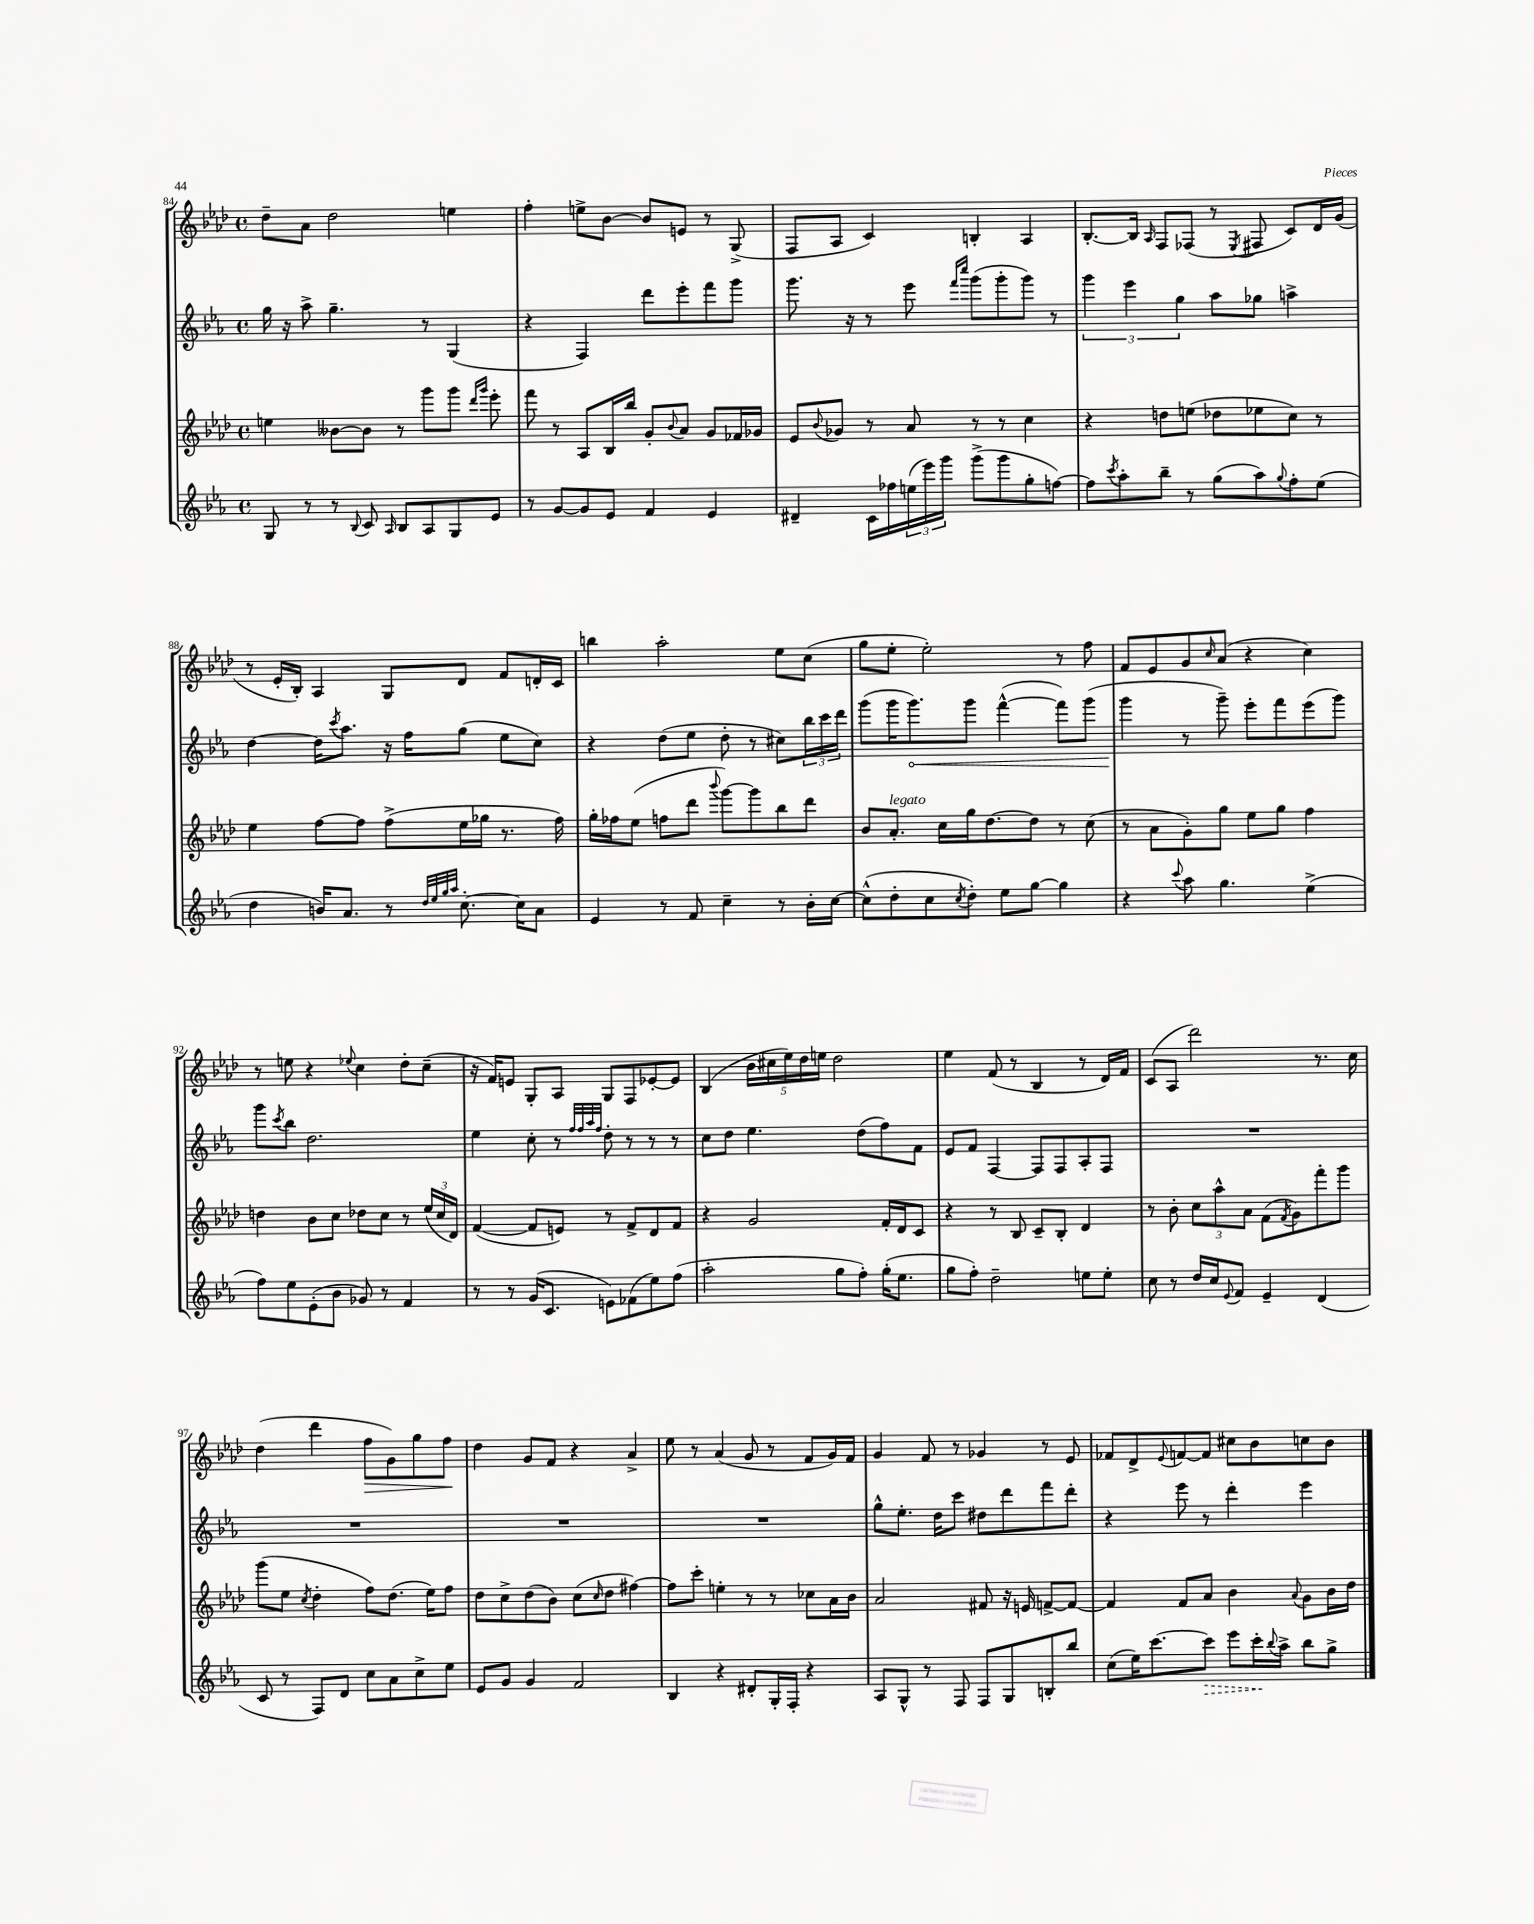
<<
\new StaffGroup <<
\new Staff = "s0" {
    \clef treble \key aes \major \defaultTimeSignature \time 4/4
    des''8-- aes'8 des''2 e''4 |
    f''4-. e''8-> bes'8~ bes'8 e'8 r8 g8->( |
    f8 aes8 c'4) b4-. aes4 |
    bes8.~-. bes16 \grace { aes16 } f8 fes8( r8 \acciaccatura { ees8 } fis8 c'8) des'16 g'16( |
    r8 ees'16-. bes16-.) aes4 g8 des'8 f'8 d'16-. c'16 |
    b''4 aes''2-. ees''8 c''8( |
    g''8 ees''8-. ees''2-.) r8 f''8 |
    f'8 ees'8 g'8 \grace { c''16 } aes'8( r4 c''4) |
    r8 e''8 r4 \appoggiatura { ees''8 } c''4 des''8-. c''8--( |
    r16 f'16) e'8 g8-. aes8 g8 f8 ees'8~-. ees'8 |
    bes4( \tuplet 5/4 { bes'16 cis''16 ees''16) des''16 e''16 } des''2 |
    ees''4 f'8( r8 bes4 r8 des'16) f'16 |
    c'8( aes8 des'''2) r8. c''16 |
    des''4( des'''4 f''8\> g'8) g''8 f''8\! |
    des''4 g'8 f'8 r4 aes'4-> |
    ees''8 r8 aes'4( g'8 r8 f'8 g'16) f'16 |
    g'4 f'8 r8 ges'4 r8 ees'8 |
    fes'8 des'8-> \appoggiatura { ees'8 } f'8~ f'8 cis''8 bes'8 c''8 bes'8 \bar "|." |
}
\new Staff = "s1" {
    \clef treble \key ees \major \defaultTimeSignature \time 4/4
    g''16 r16 aes''8-> g''4.-- r8 g4( |
    r4 f4) d'''8 ees'''8-. f'''8 g'''8 |
    g'''8. r16 r8 ees'''8 \grace { f'''16 c''''16 } g'''8( g'''8-. g'''8) r8 |
    \tuplet 3/2 { g'''4 ees'''4 g''4 } aes''8 ges''8 a''4-> |
    d''4~ d''16 \acciaccatura { c'''8 } aes''8. r16 f''16 g''8( ees''8 c''8) |
    r4 d''8( ees''8 d''8-. r8 cis''8) \tuplet 3/2 { bes''16 c'''16 d'''16 } |
    g'''8( g'''16 \once \override Hairpin.circled-tip = ##t g'''8.\<) g'''8 f'''4~-^( f'''8) g'''8( |
    g'''4\! r8 g'''8--) ees'''8-. f'''8 ees'''8( g'''8) |
    g'''8 \acciaccatura { c'''8 } bes''8 d''2. |
    ees''4 c''8-. r8 \grace { f''32 f''32 aes''32 f''32 } d''8-. r8 r8 r8 |
    c''8 d''8 ees''4. d''8( f''8) f'8 |
    ees'8 f'8 f4~ f8 f8 aes8-. f8 |
    R1 |
    R1 |
    R1 |
    R1 |
    g''8-^ ees''8.-. d''16 c'''8 dis''8 d'''8 f'''8 d'''8-. |
    r4 ees'''8 r8 d'''4-. ees'''4 \bar "|." |
}
\new Staff = "s2" {
    \clef treble \key aes \major \defaultTimeSignature \time 4/4
    e''4 beses'8~ beses'8 r8 g'''8 g'''8 \grace { des'''16 g'''16 } ees'''8-. |
    f'''8 r8 aes8 bes16 bes''16 g'8-. \appoggiatura { bes'8 } aes'8 g'8 fes'16 ges'16 |
    ees'8 \appoggiatura { bes'8 } ges'8 r8 aes'8 r8 r8 c''4 |
    r4 d''8 e''8( des''8 ees''8 c''8) r8 |
    ees''4 f''8~ f''8 f''8->( ees''16 ges''16 r8. f''16) |
    g''16-. fes''16 ees''8( f''8 des'''8 \appoggiatura { bes'''8 } g'''8~) g'''8 bes''8 des'''8 |
    bes'8 aes'8.-.^\markup { \italic "legato" } c''16 g''16 des''8.~ des''8 r8 c''8( |
    r8 aes'8 g'8-.) g''8 ees''8 g''8 f''4 |
    d''4 bes'8 c''8 des''8 c''8 r8 \tuplet 3/2 { ees''16( c''16 des'16) } |
    f'4~( f'8 e'8) r8 f'8-> des'8 f'8 |
    r4 g'2 f'16-. des'16 c'8 |
    r4 r8 bes8 c'8-- bes8-. des'4 |
    r8 bes'8-. \tuplet 3/2 { c''8 aes''8-^ aes'8 } f'8( \acciaccatura { f'8 } g'8) f'''8-. g'''8 |
    g'''8( ees''8 \acciaccatura { c''8 } des''4-. f''8) des''8.( ees''16) f''8 |
    des''8 c''8-> des''8( bes'8) c''8( \grace { c''16 } des''8 fis''4~) |
    fis''8 c'''8-. e''4-. r8 r8 ces''8 aes'16 bes'16 |
    aes'2 fis'8 r16 e'16 f'8~-> f'8~ |
    f'4 f'8 aes'8 bes'4 \appoggiatura { aes'8 } g'8 bes'16 des''16 \bar "|." |
}
\new Staff = "s3" {
    \clef treble \key ees \major \defaultTimeSignature \time 4/4
    g8 r8 r8 \appoggiatura { bes8 } c'8 \grace { aes16 } bes8 aes8 g8 ees'8 |
    r8 g'8~ g'8 ees'8 f'4 ees'4 |
    dis'4-- c'16 fes''16 \tuplet 3/2 { e''16( ees'''16) g'''16 } g'''8->( g'''8 g''8-. f''8~) |
    f''8 \acciaccatura { c'''8 } aes''8-. bes''8-- r8 g''8( aes''8) \appoggiatura { g''8 } f''8-. ees''8( |
    d''4 b'16) aes'8. r8 \grace { d''32 ees''32 g''32 aes''32 } c''8.~-. c''16 aes'8 |
    ees'4 r8 f'8 c''4-- r8 bes'16-. c''16~ |
    c''8-^( d''8-. c''8 \acciaccatura { c''8 } d''8-.) ees''8 g''8~ g''4 |
    r4 \appoggiatura { c'''8 } aes''8 g''4. ees''4->( |
    f''8) ees''8 ees'8-.( bes'8 ges'8) r8 f'4 |
    r8 r8 g'16( c'8. e'8) fes'8( ees''8) f''8( |
    aes''2-. g''8 f''8-.) g''16-.( ees''8. |
    g''8 f''8-.) d''2-- e''8 e''8-. |
    c''8 r8 d''16 c''16 \appoggiatura { ees'8 } f'8 ees'4-- d'4( |
    c'8 r8 f8) d'8 c''8 aes'8 c''8-> ees''8 |
    ees'8 g'8 g'4 f'2 |
    bes4 r4 dis'8-. g16-. f16-. r4 |
    aes8 g8-^ r8 f8 f8 g8 b8-. bes''8 |
    c''8( ees''16) c'''8.~ \once \override Hairpin.style = #'dashed-line c'''8\> ees'''8 c'''16-.\! \appoggiatura { bes''8 } aes''16-> bes''8 g''8-> \bar "|." |
}
>>
>>
\layout { \context { \Score currentBarNumber = #84 } }
